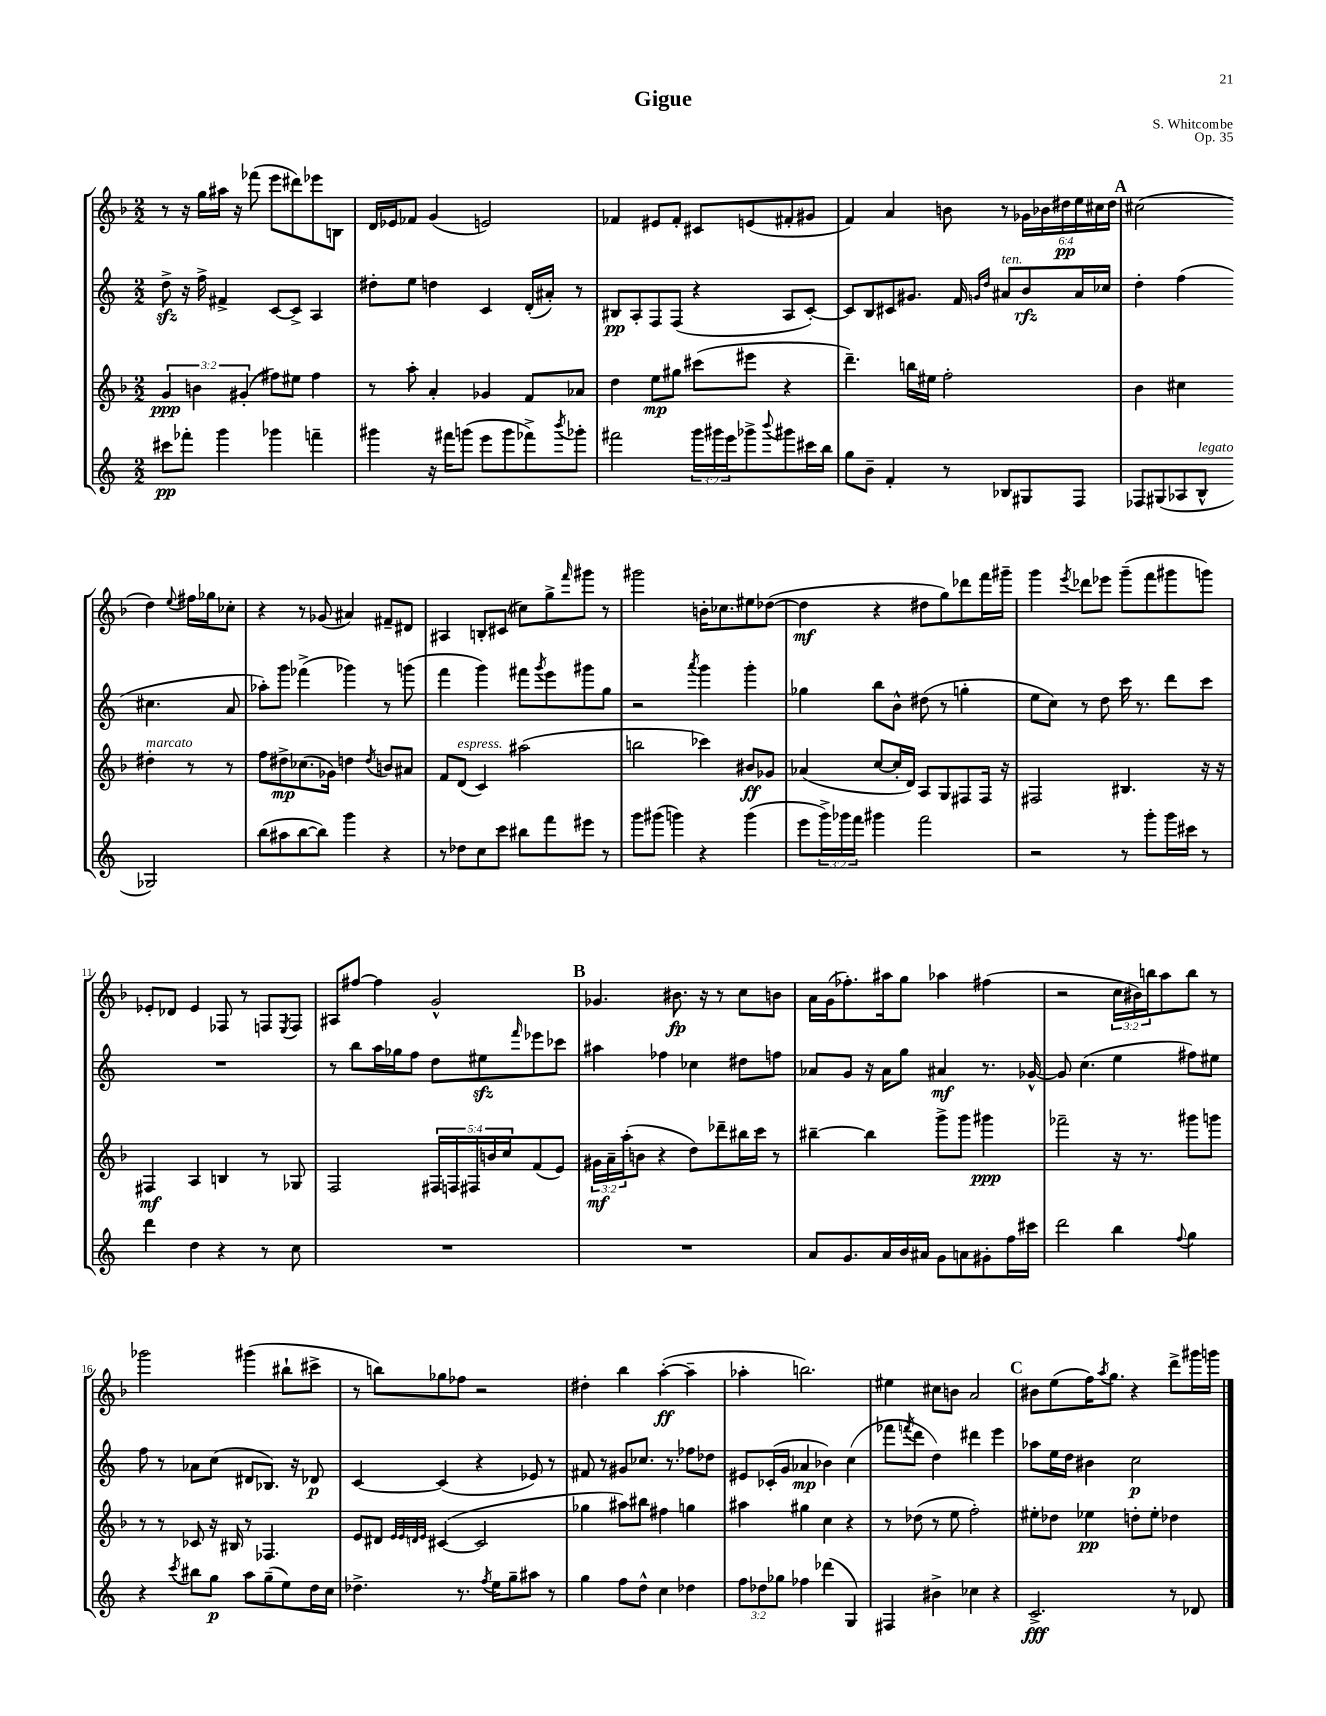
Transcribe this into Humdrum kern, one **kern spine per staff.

**kern	**kern	**kern	**kern
*staff4	*staff3	*staff2	*staff1
*clefG2	*clefG2	*clefG2	*clefG2
*k[]	*k[b-]	*k[]	*k[b-]
*M2/2	*M2/2	*M2/2	*M2/2
8ccc#\L	6g/	8dd^\	8r
8fff-'\J	.	16r	16r
.	6b\	.	.
.	.	16ff^\	16gg\LL
4ggg\	.	4f#^/	16aa#\JJ
.	.	.	16r
.	(6g#'/	.	.
.	.	.	(8fff-\
4ggg-\	8ff#\L)	[8c/L	8eee\L
.	8ee#\J	8c^/]J	8ddd#\)
4fff~\	4ff#\	4A/	8eee-\
.	.	.	8B\J
=	=	=	=
4ggg#\	8r	8dd#'\L	16d/LL
.	.	.	16e-/J
.	8aa'\	8ee\J	8f-/J
16r	4a'/	4dd\	(4g/
16fff#\LK	.	.	.
(8ggg\J	.	.	.
8eee\L	4g-/	4c/	2e/)
8ggg\	.	.	.
8fff-^\)	8f/L	(16d'/LL	.
.	.	16a#'/JJ)	.
8qbbb/	.	.	.
8ggg-'\J	8a-/J	8r	.
=	=	=	=
2fff#\	4dd\	8B#/L	4f-/
.	.	8A'/	.
.	8ee\L	8F/	8e#/L
.	8gg#\J	(8F/J	8f-'/J
24ggg\LL	(8ccc#\L	4r	8c#/L
24ggg#\	.	.	.
24eee\J	.	.	.
8ggg-^\	8eee#\J	.	(8e/
8qqbbb/	.	.	.
8ggg#\	4r	8A/L	8f#'/
16ccc#\L	.	[8c'/J)	8g#/J
16bb\JJ	.	.	.
=	=	=	=
8gg\L	4.ddd~\)	8c/]L	4f/)
8b~\J	.	8B/	.
4f'/	.	8c#/	4a/
.	16bb\LL	8.g#/J	.
.	16ee#\JJ	.	.
8r	2ff'\	.	8b\
.	.	16f/	.
.	.	16qqg/LL	.
.	.	16qqdd/JJ	.
8B-/L	.	8a#/L	8r
8G#/	.	8b/	24g-\LL
.	.	.	24b-\
.	.	.	24dd#\
8F/J	.	16a#/L	24ee\
.	.	.	24cc#\
.	.	16cc-/JJ	.
.	.	.	24dd#\JJ
=	=	=	=
8F-/L	4b-\	4dd'\	(2cc#\
(8G#/	.	.	.
8A-/	4cc#\	(4ff\	.
8B^^/J	.	.	.
2G-/)	4dd#'\	4.cc#\	4dd\)
.	.	.	8qqee/
.	8r	.	16ff#\LL
.	.	.	16gg-\J
.	8r	8a/	8cc-'\J
=	=	=	=
(8bb\L	8ff\L	8aa-'\L)	4r
8aa#\	8dd#^\	8ggg\J	.
[8bb\	(8.cc-\	(4fff-^\	8r
8bb\]J)	.	.	(8g-/
.	16g-\Jk)	.	.
4ggg\	4dd\	4ggg-\)	4a#/)
.	8qdd/	.	.
4r	8b/L	8r	8f#~/L
.	8a#/J	(8ggg\	8d#/J
=	=	=	=
8r	8f/L	4fff\	4A#/
8dd-\L	(8d/J	.	.
8cc\	4c/)	4ggg\)	8B'/L
8ccc\J	.	.	(8c#/J
8bb#\L	(2aa#\	8fff#\L	8cc#\L)
.	.	8qggg/	.
8fff\	.	8eee\	8gg^\
.	.	.	16qqfff/
8eee#\J	.	8ggg#\	8ggg#\J
8r	.	8gg\J	8r
=	=	=	=
8ggg\L	2bb\	2r	2ggg#\
(8ggg#\J	.	.	.
4ggg\)	.	.	.
.	.	8qaaa/	.
4r	4ccc-\)	4ggg\	16b'\LK
.	.	.	8.cc-\
(4ggg\	8b#/L	4ggg'\	8ee#\
.	8g-/J	.	([8dd-\J
=	=	=	=
8eee\L	(4a-/	4gg-\	4dd-\]
24ggg^\L)	.	.	.
24ggg-\	.	.	.
24fff\JJ	.	.	.
4ggg#\	[8cc/L	8bb\L	4r
.	16cc'/]L	8b^^\J	.
.	16d/JJ)	.	.
2fff\	8A/L	(8dd#\	8dd#\L
.	8G/	8r	8gg\)
.	8F#/	4gg'\	8ddd-\
.	16F#/Jk	.	16fff\L
.	16r	.	16ggg#~\JJ
=	=	=	=
2r	2F#/	8ee\L	4ggg\
.	.	8cc\J)	.
.	.	.	8qeee/
.	.	8r	8ddd-\L
.	.	8dd\	8eee-\J
8r	4.B#/	16ccc\	(8ggg~\L
.	.	8.r	.
8ggg'\L	.	.	8fff\
16ggg\L	.	8ddd\L	8ggg#\
16ccc#\JJ	.	.	.
8r	16r	8ccc\J	8ggg\J)
.	16r	.	.
=	=	=	=
4ddd\	4F#/	1r	8e-'/L
.	.	.	8d-/J
4dd\	4A/	.	4e-/
4r	4B/	.	8F-/
.	.	.	8r
8r	8r	.	8F/L
.	.	.	8qE/
8cc\	8G-/	.	8F/J
=	=	=	=
1r	2F/	8r	8A#/L
.	.	8bb\L	[8ff#/J
.	.	16aa\L	4ff#\]
.	.	16gg-\J	.
.	.	8ff\J	.
.	20F#/LL	8dd\L	2g^^/
.	20F/	.	.
.	20F#/	.	.
.	.	8ee#\	.
.	20b/	.	.
.	20cc/J	.	.
.	.	16qqfff/	.
.	(8f/	8eee-\	.
.	8e/J)	8ccc-\J	.
=	=	=	=
1r	24g#\LL	4aa#\	4.g-/
.	24a~\	.	.
.	(24aa'\J	.	.
.	8b\J	.	.
.	4r	4ff-\	.
.	.	.	8.b#\
.	8dd\L)	4cc-\	.
.	.	.	16r
.	8ddd-~\	.	8r
.	16bb#\L	8dd#\L	8cc\L
.	16ccc\JJ	.	.
.	8r	8ff\J	8b\J
=	=	=	=
8a/L	[4bb#~\	8a-/L	16a\LL
.	.	.	(16g\J
8.g/	.	8g/J	8.ff-'\)
.	4bb#\]	16r	.
16a/L	.	16a-\LK	16aa#\k
16b/	.	8gg\J	8gg\J
16a#/JJ	.	.	.
8g\L	8ggg^\L	4a#/	4aa-\
8a\	8ggg\J	.	.
8g#'\	4ggg#\	8.r	(4ff#\
16ff\L	.	.	.
16ccc#\JJ	.	[16g-^^/	.
=	=	=	=
2ddd\	2fff-~\	8g-/]	2r
.	.	(4.cc\	.
4bb\	16r	4ee\	24cc\LL
.	.	.	24b#\)
.	8.r	.	.
.	.	.	24bb\J
.	.	.	8aa\
8qqff/	.	.	.
4gg\	8ggg#\L	8ff#\L)	8bb\J
.	8ggg\J	8ee#\J	8r
=	=	=	=
4r	8r	8ff\	2ggg-\
.	8r	8r	.
8qccc/	.	.	.
8bb#\L	8c-/	8a-\L	.
8gg\J	16r	(8cc\J	.
.	16B#/	.	.
8aa\L	8r	8d#/L	(4ggg#\
(8gg~\	4.F-/	8.B-/J)	.
8ee\)	.	.	8bb#`\L
.	.	16r	.
16dd\L	.	8d-/	8ccc#^\J
16cc\JJ	.	.	.
=	=	=	=
4.dd-^\	8e/L	[4c/	8r
.	8d#/J	.	8bb\L)
.	32qqe/LLL	.	.
.	32qqe/	.	.
.	32qqd/	.	.
.	32qqe/JJJ	.	.
.	([4c#/	(4c/]	8gg-\
8.r	.	.	8ff-\J
.	2c#/]	4r	2r
8qff/	.	.	.
16ee\LK	.	.	.
8gg~\	.	.	.
8aa#\J	.	8e-/)	.
8r	.	8r	.
=	=	=	=
4gg\	4gg-\	8f#/	4dd#'\
.	.	8r	.
8ff\L	8aa#\L)	8g#/L	4bb-\
8dd^^\J	8bb#\J	8.cc-/J	.
4cc\	4ff#\	.	([4aa'\
.	.	8.r	.
4dd-\	4gg\	8ff-\L	4aa~\]
.	.	8dd-\J	.
=	=	=	=
12ff\L	4aa#\	8e#/L	4aa-'\
12dd-\	.	.	.
.	.	(16c-'/L	.
12gg-\J	.	.	.
.	.	16g/JJ	.
4ff-\	4gg#\	4a-/	2.bb\)
(4ddd-\	4cc\	4b-\)	.
4G/)	4r	(4cc\	.
=	=	=	=
4F#/	8r	8fff-\L	4ee#\
.	.	8qfff/	.
.	(8dd-\	8ddd\J	.
4b#^\	8r	4dd\)	8cc#\L
.	8ee\	.	8b\J
4cc-\	2ff'\)	4ddd#\	2a/
4r	.	4eee\	.
=	=	=	=
2.c^/	8ee#'\L	8aa-\L	8b#\L
.	8dd-\J	16ee\L	(8ee\
.	.	16dd\JJ	.
.	4ee-\	4b#\	16ff\K)
.	.	.	8qaa/
.	.	.	8.gg\J
.	8dd'\L	2cc\	4r
.	8ee-'\J	.	.
8r	4dd-\	.	8ddd^\L
8d-/	.	.	16ggg#\L
.	.	.	16ggg\JJ
==	==	==	==
*-	*-	*-	*-
